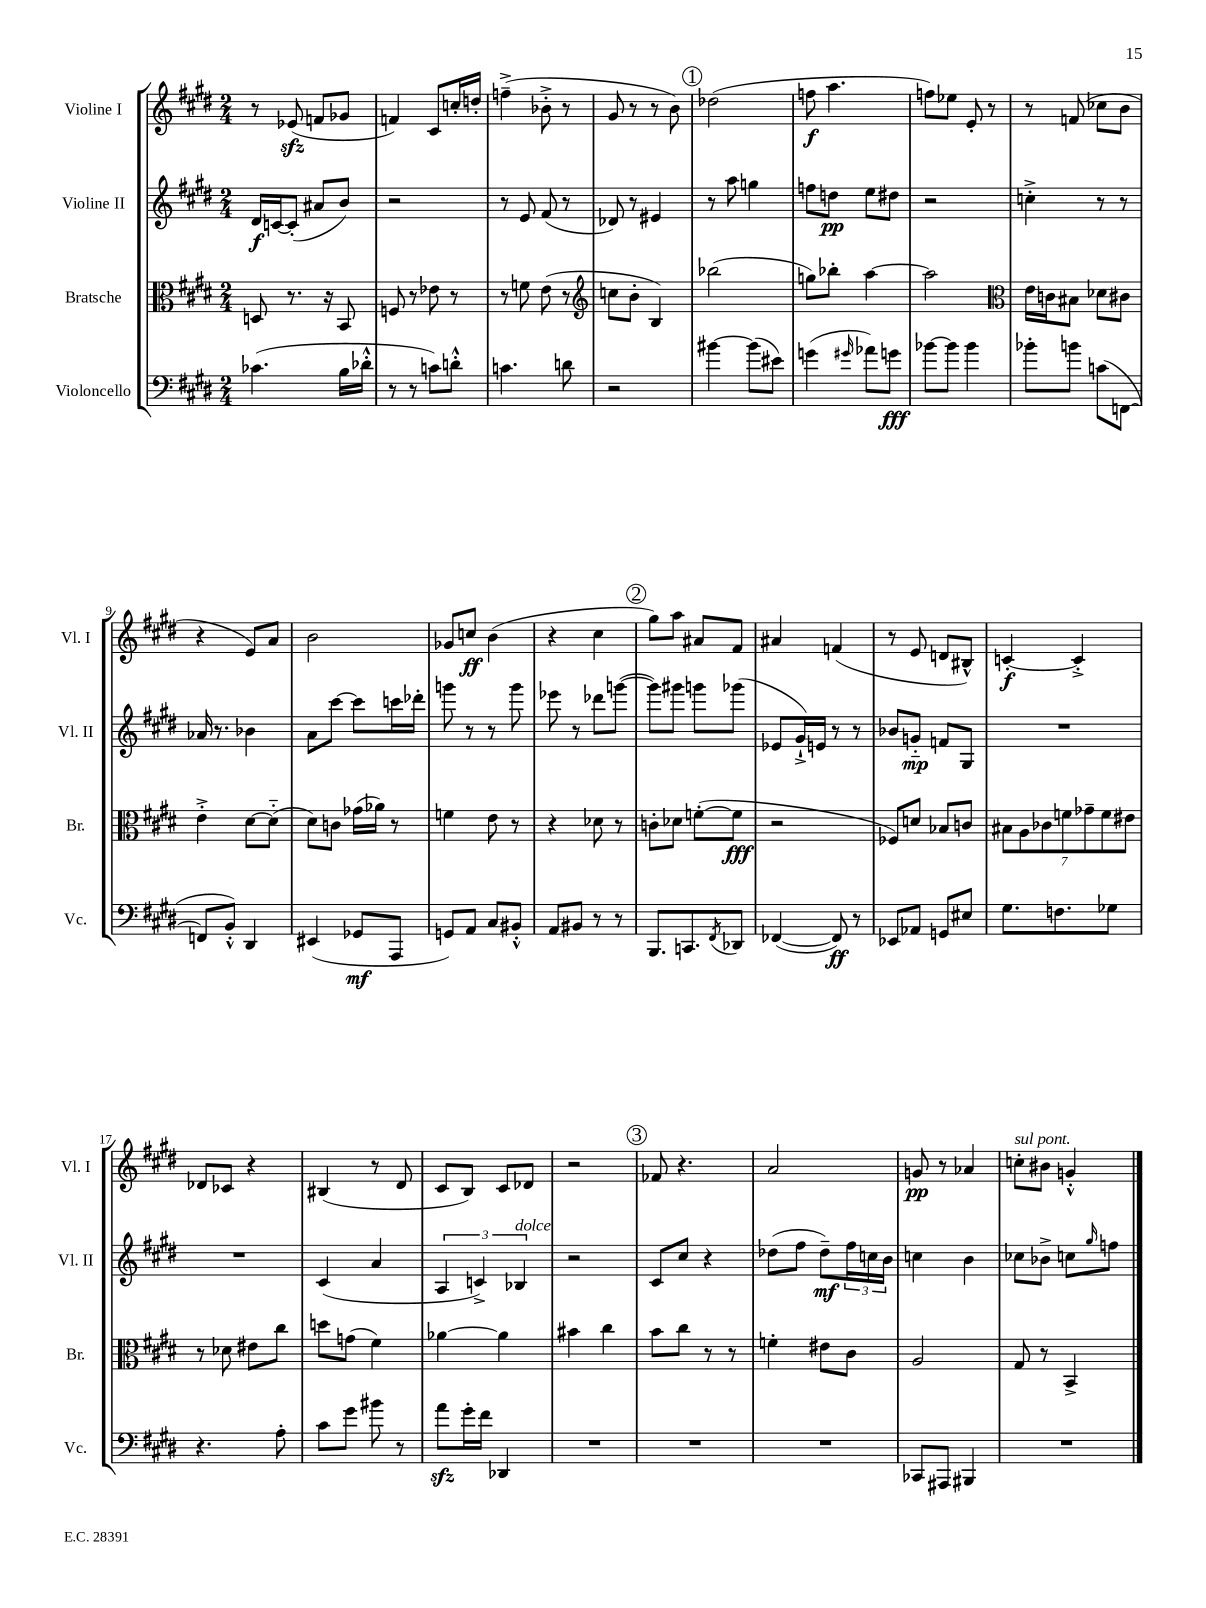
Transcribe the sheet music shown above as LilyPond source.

<<
\new StaffGroup <<
\new Staff = "s0" \with { instrumentName = "Violine I" shortInstrumentName = "Vl. I" } {
    \clef treble \key e \major \numericTimeSignature \time 2/4
    r8 ees'8\sfz( f'8 ges'8 |
    f'4) cis'8 c''16-. d''16-. |
    f''4--->( bes'8-.-> r8 |
    gis'8 r8 r8 b'8) |
    \mark \markup { \circle "1" } des''2( |
    f''8\f a''4. |
    f''8) ees''8 e'8-. r8 |
    r8 f'8( ces''8 b'8 |
    r4 e'8) a'8 |
    b'2 |
    ges'8 c''8\ff b'4( |
    r4 cis''4 |
    \mark \markup { \circle "2" } gis''8) a''8 ais'8 fis'8 |
    ais'4 f'4( |
    r8 e'8 d'8 bis8-^) |
    c'4~-.\f c'4-.-> |
    des'8 ces'8 r4 |
    bis4( r8 dis'8 |
    cis'8 b8) cis'8 des'8 |
    r2 |
    \mark \markup { \circle "3" } fes'8 r4. |
    a'2 |
    g'8\pp r8 aes'4 |
    c''8-.^\markup { \italic "sul pont." } bis'8 g'4-.-^ \bar "|." |
}
\new Staff = "s1" \with { instrumentName = "Violine II" shortInstrumentName = "Vl. II" } {
    \clef treble \key e \major \numericTimeSignature \time 2/4
    dis'16\f c'16~ c'8-.( ais'8 b'8) |
    r2 |
    r8 e'8 fis'8( r8 |
    des'8) r8 eis'4 |
    \mark \markup { \circle "1" } r8 a''8 g''4 |
    f''8 d''8\pp e''8 dis''8 |
    r2 |
    c''4-.-> r8 r8 |
    aes'16 r8. bes'4 |
    a'8 cis'''8~ cis'''8 c'''16 des'''16-. |
    g'''8 r8 r8 g'''8 |
    ees'''8 r8 des'''8 g'''8~( |
    \mark \markup { \circle "2" } g'''8) gis'''8 g'''8 ges'''8( |
    ees'8 gis'16-!->) e'16 r8 r8 |
    bes'8 g'8-_\mp f'8 gis8 |
    R2 |
    R2 |
    cis'4( a'4 |
    \tuplet 3/2 { a4 c'4->) bes4^\markup { \italic "dolce" } } |
    r2 |
    \mark \markup { \circle "3" } cis'8 cis''8 r4 |
    des''8( fis''8 des''8--\mf) \tuplet 3/2 { fis''16 c''16 b'16 } |
    c''4 b'4 |
    ces''8 bes'8-> c''8 \grace { gis''16 } f''8 \bar "|." |
}
\new Staff = "s2" \with { instrumentName = "Bratsche" shortInstrumentName = "Br." } {
    \clef alto \key e \major \numericTimeSignature \time 2/4
    d8 r8. r16 b,8 |
    f8 r8 ees'8 r8 |
    r8 f'8 e'8( r8 |
    \clef treble c''8 b'8-. b4) |
    \mark \markup { \circle "1" } bes''2( |
    g''8) bes''8-. a''4~ |
    a''2 |
    \clef alto e'16 c'16 bis8 des'8 cis'8 |
    e'4-.-> dis'8~ dis'8-_( |
    dis'8) c'8 ges'16( aes'16) r8 |
    f'4 e'8 r8 |
    r4 des'8 r8 |
    \mark \markup { \circle "2" } c'8-. des'8 f'8~-.( f'8\fff |
    r2 |
    fes8) d'8 bes8 c'8 |
    \tuplet 7/4 { bis8 a8 ces'8 f'8 ges'8-- f'8 eis'8 } |
    r8 des'8 eis'8 cis''8 |
    d''8 g'8( fis'4) |
    aes'4~ aes'4 |
    bis'4 cis''4 |
    \mark \markup { \circle "3" } b'8 cis''8 r8 r8 |
    f'4-. eis'8 cis'8 |
    a2 |
    gis8 r8 b,4-> \bar "|." |
}
\new Staff = "s3" \with { instrumentName = "Violoncello" shortInstrumentName = "Vc." } {
    \clef bass \key e \major \numericTimeSignature \time 2/4
    ces'4.( b16 des'16-.-^ |
    r8 r8 c'8) d'8-.-^ |
    c'4. d'8 |
    r2 |
    \mark \markup { \circle "1" } bis'4~ bis'8( eis'8) |
    g'4( \grace { gis'16 } aes'8) g'8\fff |
    bes'8~ bes'8 bes'4 |
    bes'8-. b'8 c'8( f,8~ |
    f,8 b,8-.-^) dis,4 |
    eis,4( ges,8\mf a,,8 |
    g,8) a,8 cis8 bis,8-.-^ |
    a,8 bis,8 r8 r8 |
    \mark \markup { \circle "2" } b,,8. c,8. \acciaccatura { fis,8 } des,8 |
    fes,4~( fes,8\ff) r8 |
    ees,8 aes,8 g,8 eis8 |
    gis8. f8. ges8 |
    r4. a8-. |
    cis'8 gis'8 bis'8 r8 |
    a'8\sfz gis'16-. fis'16 des,4 |
    R2 |
    \mark \markup { \circle "3" } R2 |
    R2 |
    ces,8 ais,,8 bis,,4 |
    R2 \bar "|." |
}
>>
>>
